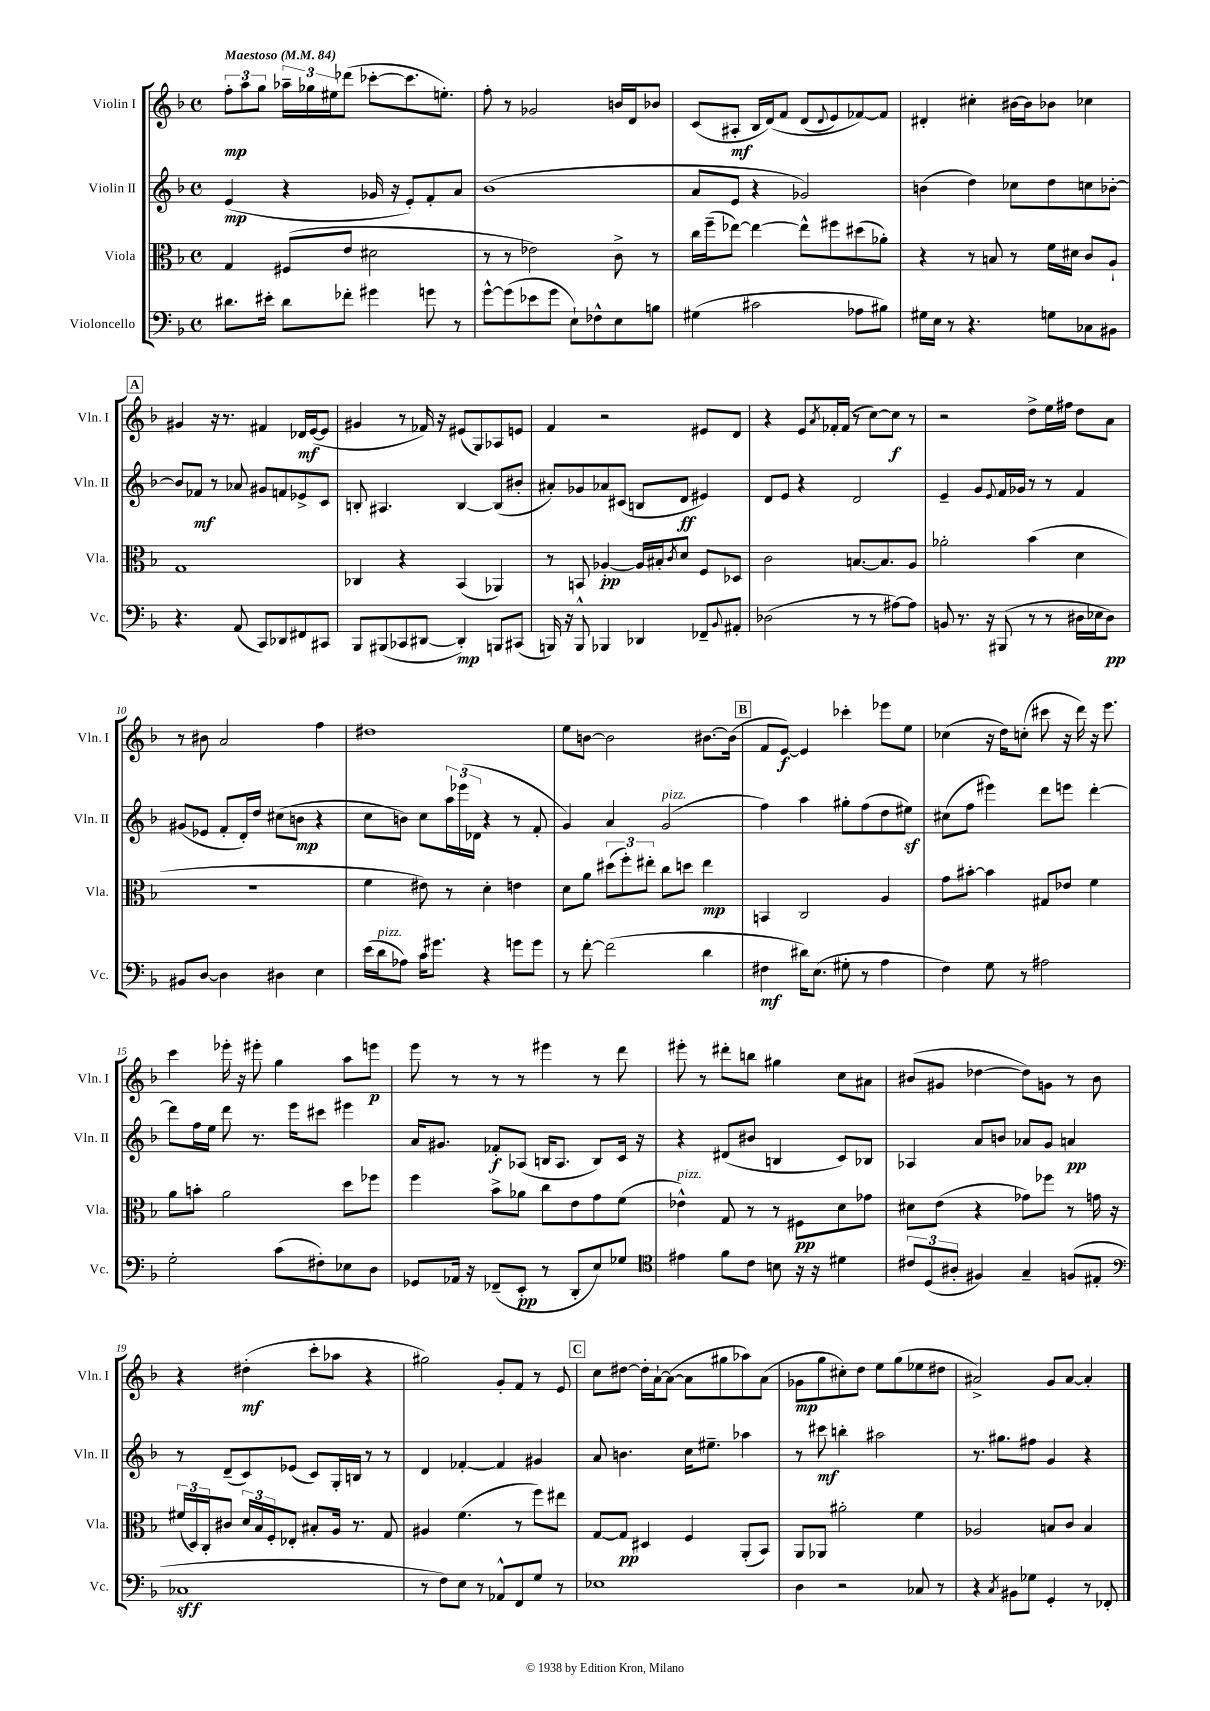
<<
\new StaffGroup <<
\new Staff = "s0" \with { instrumentName = "Violin I" shortInstrumentName = "Vln. I" } {
    \clef treble \key f \major \defaultTimeSignature \time 4/4 \tempo "Maestoso" 4 = 84
    \tuplet 3/2 { f''8-.\mp a''8 g''8 } \tuplet 3/2 { aes''16-- ges''16 eis''16 } des'''8( ces'''8~-. ces'''8. e''8.-.) |
    f''8-. r8 ges'2 b'16 d'16 bes'8 |
    c'8( ais8-.\mf bes16 d'16)\( f'8 d'8( \appoggiatura { d'8 } e'8) fes'8~\) fes'8 |
    dis'4-. cis''4-. bis'16~ bis'16 bes'8 ces''4 |
    \mark \markup { \box "A" } gis'4 r16 r8. fis'4 des'16\mf e'16~( e'8 |
    gis'4 r8 fes'16) r16 eis'8( g8) aes8 e'8 |
    f'4 r2 eis'8 d'8 |
    r4 e'8 \acciaccatura { a'8 } fes'16-. fes'16( r8 c''8~) c''8\f r8 |
    r2 d''8-> e''16 fis''16 d''8 a'8 |
    r8 bis'8 a'2 f''4 |
    dis''1 |
    e''8 b'8~ b'2 bis'8.~ bis'16( |
    \mark \markup { \box "B" } f'8 e'8~\f) e'4 ces'''4-. ees'''8 e''8 |
    ces''4( r16 d''16) c''8-.( cis'''8 r16 d'''16) r16 e'''8. |
    c'''4 ees'''16-. r16 eis'''8-. g''4 a''8 e'''8\p |
    e'''8 r8 r8 r8 eis'''4 r8 d'''8 |
    eis'''8-. r8 dis'''8-. b''8 gis''4 c''8 ais'8 |
    bis'8( gis'8 des''4~ des''8) g'8 r8 bis'8 |
    r4 dis''4-.\mf( c'''8-. aes''8 r4 |
    gis''2) g'8-. f'8 r8 e'8 |
    \mark \markup { \box "C" } c''8 dis''8~ dis''16-. a'16~-! a'8~( a'8 gis''8 aes''8) a'8( |
    ges'8\mp g''8 cis''8-.) d''8 e''8 g''8( ees''8 dis''8 |
    ais'2->) g'8 ais'8~ ais'4-. \bar "|." |
}
\new Staff = "s1" \with { instrumentName = "Violin II" shortInstrumentName = "Vln. II" } {
    \clef treble \key f \major \defaultTimeSignature \time 4/4
    e'4\mp( r4 ges'16 r16 e'8-.) f'8-. a'8 |
    bes'1( |
    a'8 e'8 r4 ges'2) |
    b'4( d''4) ces''8 d''8 c''8 bes'8~-. |
    \mark \markup { \box "A" } bes'8 fes'8\mf r8 aes'8 gis'8 f'8 ees'8-> c'8 |
    b8-. ais4. b4~ b8( bis'8-. |
    ais'8-.) ges'8 aes'8 cis'8( b8 d'8\ff eis'4) |
    d'8 e'8 r4 d'2 |
    e'4-- g'8 \appoggiatura { e'8 } f'16 ges'16 r8 r8 f'4 |
    gis'8( ees'8 f'8-. d'16-.) d''16 cis''8( b'8\mp r4 |
    c''8 b'8) c''8 \tuplet 3/2 { a''16 ees'''16( des'16 } r4 r8 f'8-. |
    g'4) a'4 g'2^\markup { \italic "pizz." }( |
    \mark \markup { \box "B" } f''4) a''4 gis''8-. f''8( d''8 eis''8\sf) |
    cis''8( f''8 eis'''4) d'''8 e'''8 d'''4~-. |
    d'''8 f''16 e''16 d'''8 r8. e'''16 cis'''8 eis'''4 |
    a'16 gis'8. fes'8-.\f aes8( b16 aes8. b8) c'16 r16 |
    r4 dis'8( bis'8 b4 c'8) bes8 |
    aes4 a'8 b'8 aes'8 g'8 a'4\pp |
    r8 d'8--( c'8) ees'8( c'8) g16-. b16 r8 r8 |
    d'4 fes'4~-. fes'4 gis'4 |
    \mark \markup { \box "C" } a'8 b'4. c''16 eis''8.-- aes''4 |
    r8 cis'''8\mf b''4-. ais''2 |
    r8. gis''8. fis''8 g'4 r4 \bar "|." |
}
\new Staff = "s2" \with { instrumentName = "Viola" shortInstrumentName = "Vla." } {
    \clef alto \key f \major \defaultTimeSignature \time 4/4
    g4 fis8( e'8 dis'2 |
    r8 r8 ees'2) c'8-> r8 |
    c''16 f''16--( ees''8~) ees''4~ ees''8-^ fis''8 dis''8( aes'8-.) |
    r4 r8 b8 r8 f'16 dis'16 c'8 a8-! |
    \mark \markup { \box "A" } g1 |
    ces4 r4 bes,4( aes,4) |
    r8 b,8 aes4~-.\pp aes16 bis16-. \acciaccatura { c'8 } d'8 f8 des8 |
    c'2 b8.~ b8. a8 |
    aes'2-. bes'4( d'4 |
    r1 |
    f'4 eis'8) r8 d'4-. e'4 |
    d'8 a'8 \tuplet 3/2 { dis''8( f''8-.) eis''8-. } c''8 d''8 eis''4\mp |
    \mark \markup { \box "B" } b,4 c2 a4 |
    g'8 bis'8~-. bis'4 gis8 ees'8 f'4 |
    a'8 b'8-. a'2 d''8 fes''8 |
    f''4 bes'8-> aes'8 c''8 e'8 g'8 f'8( |
    ees'4-^^\markup { \italic "pizz." }) g8 r8 r8 fis8\pp d'8 ges'8 |
    dis'8 e'8( r4 ges'8) fes''8 r8 g'16 r16 |
    \tuplet 3/2 { fis'16( d16) c16-. } cis'8 \tuplet 3/2 { d'16 bes16 f16-. } ees8-. bis8-. a16 r8. g8 |
    ais4 f'4.( r8 f''8) eis''8 |
    \mark \markup { \box "C" } g8~ g8\pp dis4 f4 a,8-.( bes,8) |
    a,8 aes,8 ais'2-. f'4 |
    aes2 b8 c'8 b4 \bar "|." |
}
\new Staff = "s3" \with { instrumentName = "Violoncello" shortInstrumentName = "Vc." } {
    \clef bass \key f \major \defaultTimeSignature \time 4/4
    dis'8. eis'16-. dis'8 fes'8-. gis'4 g'8 r8 |
    g'8~-^ g'8( ees'8 g'8 e8-!) fes8-^ e8 b8 |
    gis4( cis'2 aes8 bis8) |
    gis16 e16 r8 r4. g8 ces8 bis,8 |
    \mark \markup { \box "A" } r4. a,8( c,8) des,8 fis,8 cis,8 |
    bes,,8 bis,,8( ces,8 dis,8~ dis,4-.\mp) b,,8 cis,8( |
    b,,16) r16 b,,8-^ bes,,4 des,4 fes,8-- \appoggiatura { bes,8 } ais,8-. |
    des2( r8 r8 ais8~) ais8 |
    b,8 r8. r16 bis,,8( r8 r8 dis16 ees16 dis8\pp) |
    bis,8 d8~ d4 dis4 e4 |
    e'16( d'16^\markup { \italic "pizz." } aes8) c'16 gis'8. r4 g'8 g'8 |
    r8 f'8~-. f'2( d'4 |
    \mark \markup { \box "B" } fis4\mf dis'16) e8.( gis8-. r8 a4 |
    f4) g8 r8 ais2 |
    g2-. c'8( fis8-.) ees8 d8 |
    ges,8 aes,16 r16 fes,8--( e,8-.\pp r8 d,8-. e8) ges8 |
    \clef tenor eis'4 f'8 c'8 b8 r16 r16 dis'4 |
    \tuplet 3/2 { cis'8 d8( ais8-. } fis4) g4-- f8( eis8-. |
    \clef bass ces1\sff |
    r8 f8) e8 r8 aes,8-^ f,8 g8 r8 |
    \mark \markup { \box "C" } ees1 |
    d4 r2 ces8 r8 |
    r4 \acciaccatura { c8 } bis,8 ges8 g,4-. r8 fes,8-. \bar "|." |
}
>>
>>
